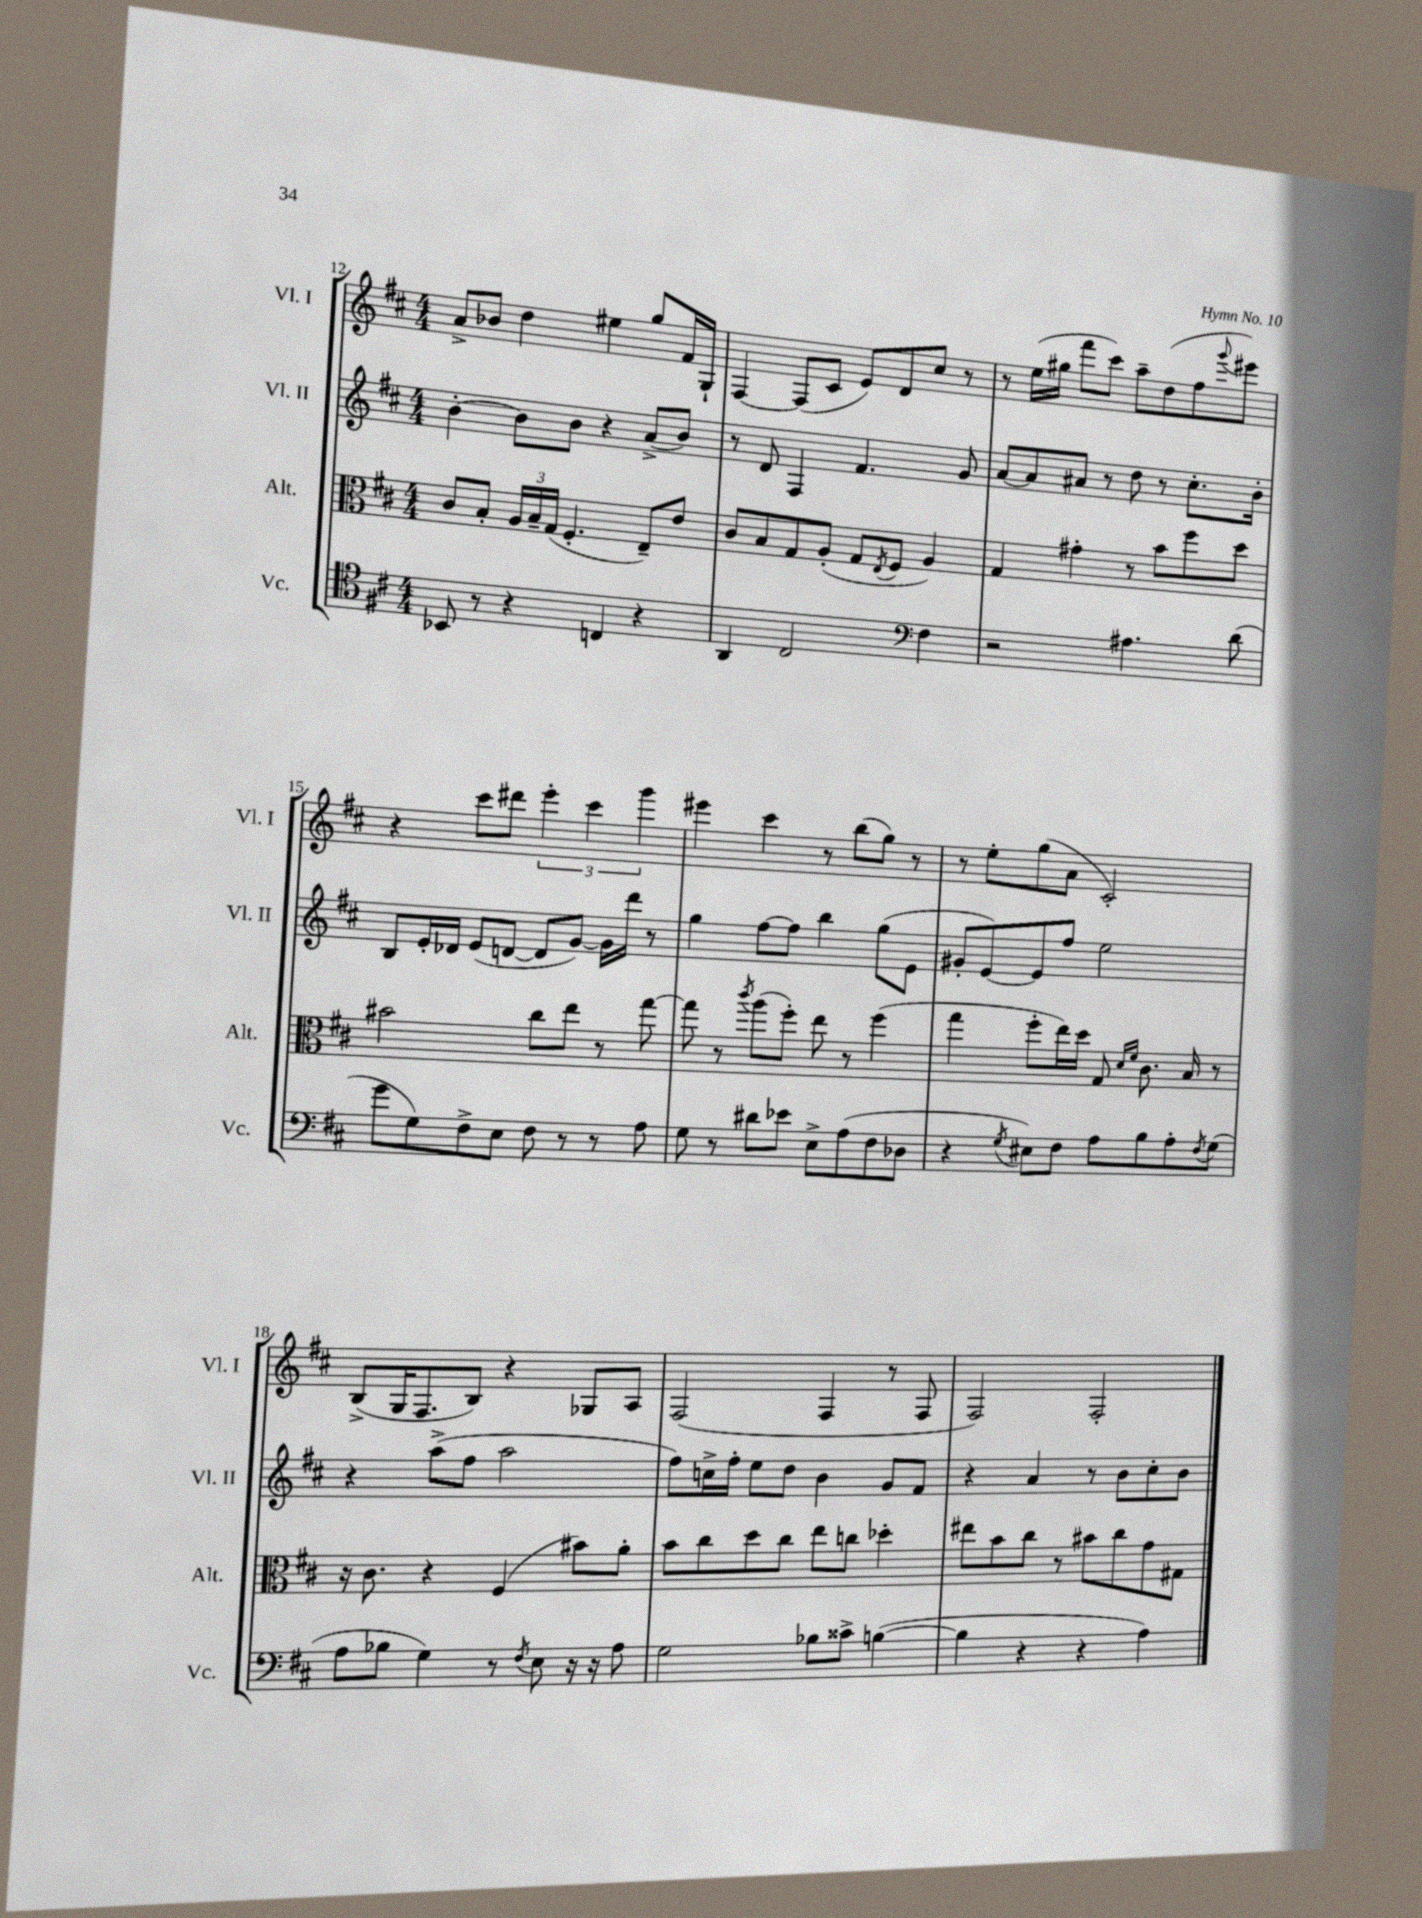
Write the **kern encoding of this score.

**kern	**kern	**kern	**kern
*part4	*part3	*part2	*part1
*staff4	*staff3	*staff2	*staff1
*I"Vc.	*I"Alt.	*I"Vl. II	*I"Vl. I
*I'Vc.	*I'Alt.	*I'Vl. II	*I'Vl. I
*clefC4	*clefC3	*clefG2	*clefG2
*k[f#c#]	*k[f#c#]	*k[f#c#]	*k[f#c#]
*M4/4	*M4/4	*M4/4	*M4/4
=12	=12	=12	=12
8BB-X/	8c#/L	[4b'\	8a^/L
8r	8B'/J	.	8b-X/J
4r	24A/LL	8b\L]	4dd\
.	24B~/	.	.
.	(24G/JJ	.	.
.	4.F#'/	8b\J	.
4Cn/	.	4r	4ee#X\
4r	8E~/L)	(8a^/L	8gg/L
.	8e/J	8b/J)	16f#/L
.	.	.	16G`/JJ
=13	=13	=13	=13
4AA/	8c#/L	8r	[4F#/
.	8B/	8d/	.
2C#/	8G/	4F#/	(8F#/L]
.	(8A'/J	.	8c#/J
.	8G/L	4.f#/	8e/L)
.	8qE/	.	.
.	8F#/J	.	8d/
*clefF4	*	*	*
4F#\	4A/)	.	8cc#/J
.	.	8g/	8r
=14	=14	=14	=14
2r	4G/	[8a/L	8r
.	.	8a/]	(16ee\LL
.	.	.	16gg#X\JJ
.	4g#X'\	8a#X/J	8fff#\L
.	.	8r	8ccc#\J)
4.A#X\	8r	8dd\	8aa~\L
.	8b\L	8r	(8dd\
.	8ff#\	8.cc#'\L	8ff#\
.	.	.	8qqggg/
(8d\	8dd\J	.	8eee#X\J)
.	.	16b'\Jk	.
!!LO:LB:g=z
=15	=15	=15	=15
8g\L	2b#X\	8B/L	4r
8G\)	.	16e'/L	.
.	.	16d-X/JJ	.
8F#^\	.	(8e/L	8ccc#\L
8E\J	.	[8dn/J	8ddd#X\J
8F#\	8cc#\L	8d/L]	6eee'\
8r	8ee\J	[8g/J)	.
.	.	.	6ccc#\
8r	8r	16g\LL]	.
.	.	16ddd\JJ	.
.	.	.	6ggg\
8A\	[8gg\	8r	.
=16	=16	=16	=16
8G\	8gg\]	4gg\	4eee#X\
8r	8r	.	.
.	8qccc#/	.	.
8d#X\L	(8aa\L	[8ff#\L	4ccc#\
8e-X\J	8ff#'\J)	8ff#\J]	.
8E^\L	8ee\	4bb\	8r
(8A\	8r	.	(8bb\L
8F#\	(4ff#\	(8gg\L	8gg\J)
8D-X\J	.	8e\J	8r
=17	=17	=17	=17
4r	4gg\	8g#X'/L	8r
.	.	[8e/)	8ee'\L
8qG/	.	.	.
8E#X\L)	8ff#'\L	8e/]	(8gg\
8F#\J	16ee\L)	8ff#/J	8a\J
.	16dd\JJ	.	.
8A\L	8G/	2ee\	2c#'/)
.	16qqd/LL	.	.
.	16qqf#/JJ	.	.
8B\	8.c#\	.	.
8A'\	.	.	.
.	16B/	.	.
8qF#/	.	.	.
(8G\J	8r	.	.
!!LO:LB:g=z
=18	=18	=18	=18
8A\L	16r	4r	(8B^/L
.	8.c#\	.	.
8B-X\J	.	.	16G/K
.	.	.	8.F#/
4G\)	4r	(8aa^\L	.
.	.	8ff#\J	8B/J)
8r	(4F#/	2aa\	4r
8qF#/	.	.	.
8E\	.	.	.
16r	8b#X\L)	.	8G-X/L
16r	.	.	.
8A\	8a'\J	.	8A/J
=19	=19	=19	=19
2G\	8b\L	8ff#\L)	(2F#/
.	8cc#\	16ccn^\L	.
.	.	16ff#'\JJ	.
.	8dd\	8ee\L	.
.	8cc#\J	8dd\J	.
8B-X\L	8ee\L	4b\	4F#/
8c##X^\J	8ccn\J	.	.
([4Bn\	4dd-X'\	8g/L	8r
.	.	8f#/J	8F#/
=20	=20	=20	=20
4B\]	8ee#X\L	4r	2F#/)
.	8b\	.	.
4r	8cc#\J	4a/	.
.	8r	.	.
4r	8b#X\L	8r	2F#'/
.	8cc#\	8b\L	.
4A\)	8g\	8cc#'\	.
.	8G#X\J	8b\J	.
==	==	==	==
*-	*-	*-	*-
